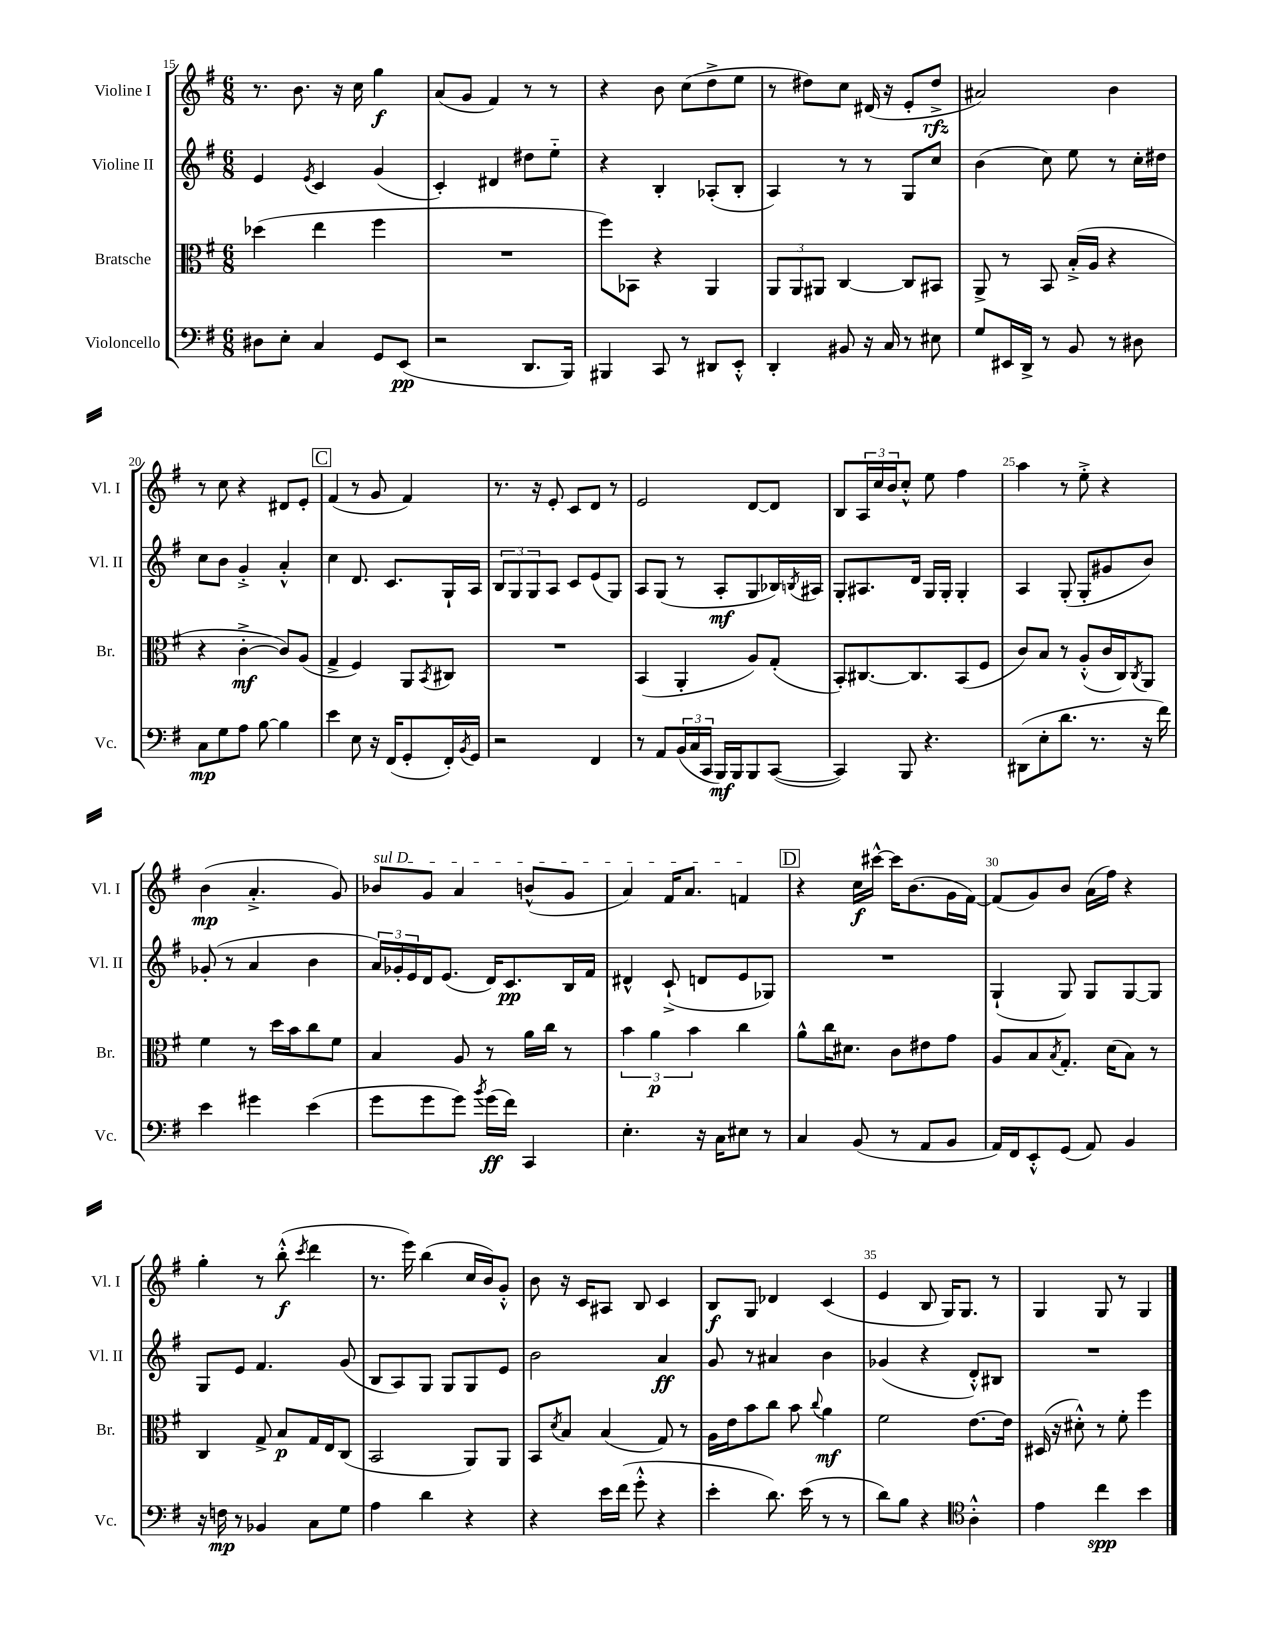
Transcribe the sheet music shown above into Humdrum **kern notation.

**kern	**kern	**kern	**kern
*staff4	*staff3	*staff2	*staff1
*clefF4	*clefC3	*clefG2	*clefG2
*k[f#]	*k[f#]	*k[f#]	*k[f#]
*M6/8	*M6/8	*M6/8	*M6/8
8D#	(4dd-	4e	8.r
8E'	.	.	.
.	.	.	8.b
.	.	8qe	.
4C	4ee	4c	.
.	.	.	16r
.	.	.	16cc
8GG	4ff#	(4g	4gg
(8EE	.	.	.
=	=	=	=
2r	2.r	4c')	(8a
.	.	.	8g
.	.	4d#	4f#)
8.DD	.	8dd#	8r
.	.	8ee'~	8r
16BBB)	.	.	.
=	=	=	=
4BBB#	8ff#)	4r	4r
.	8BB-	.	.
8CC	4r	4B'	8b
8r	.	.	(8cc
8DD#	4AA	(8A-'	8dd^
8EE'^^	.	8B'	8ee
=	=	=	=
4DD'	12AA	4A)	8r
.	12AA	.	.
.	.	.	8dd#)
.	12AA#	.	.
8BB#	[4C	8r	8cc
16r	.	8r	(16d#
16C	.	.	16r
8r	8C]	8G	8e'
8E#	8BB#	8cc	8dd#^
=	=	=	=
8G	8AA^	(4b	2a#)
16EE#	8r	.	.
16DD^	.	.	.
8r	8BB	8cc)	.
8BB	(16B'^	8ee	.
.	16A	.	.
8r	4r	8r	4b
8D#	.	16cc'	.
.	.	16dd#	.
=	=	=	=
8C	4r	8cc	8r
8G	.	8b	8cc
8A	[4c'^	4g'^	4r
[8B	.	.	.
4B]	8c])	4a'^^	8d#
.	(8A	.	8e'
=	=	=	=
4e	4G^	4cc	(4f#
8E	4F#)	8.d	8r
16r	.	.	8g
(16FF#	.	8.c	.
8GG'	8AA	.	4f#)
.	8qBB	.	.
16FF#')	8C#	16G`	.
8qBB	.	.	.
16GG	.	16A	.
=	=	=	=
2r	2.r	12B	8.r
.	.	12G	.
.	.	12G	.
.	.	.	16r
.	.	8A	8e'
.	.	8c	8c
4FF#	.	(8e	8d
.	.	8G)	8r
=	=	=	=
8r	(4BB	8A	2e
8AA	.	(8G	.
(24BB	4AA'	8r	.
24C	.	.	.
24CC	.	.	.
16BBB)	.	8A'	.
16BBB	.	.	.
8BBB	8A)	8G	[8d
([8CC	(8G'	16B-)	8d]
.	.	8qB	.
.	.	16A#	.
=	=	=	=
4CC])	8BB')	8G'	8B
.	[8.C#	8.A#	24A
.	.	.	24cc
.	.	.	24b
8BBB	.	.	8cc'^^
.	8.C#]	16d	.
4.r	.	16G	8ee
.	.	16G'	.
.	(8BB	4G'	4ff#
.	8F#	.	.
=	=	=	=
(8DD#	8c)	4A	4aa
8E'	8B	.	.
8.d	8r	(8G'	8r
.	(8A'^^	8G'	8ee'^
8.r	.	.	.
.	16c	8g#	4r
.	16C)	.	.
.	8qC	.	.
16r	8AA	8b)	.
16f#)	.	.	.
=	=	=	=
4e	4f#	(8g-'	(4b
.	.	8r	.
4g#	8r	4a	4.a'^
.	16dd	.	.
.	16b	.	.
(4e	8cc	4b	.
.	8f#	.	8g)
=	=	=	=
8g	4B	24a)	8b-
.	.	24g-'	.
.	.	24e	.
8g	.	16d	8g
.	.	(8.e	.
8g)	8A	.	4a
8qb	.	.	.
(16g	8r	16d)	.
16f#)	.	8.c	.
4CC	16a	.	(8b^^
.	16cc	.	.
.	8r	16B	8g
.	.	16f#	.
=	=	=	=
4.E'	6b	4d#^^	4a)
.	6a	.	.
.	.	(8c`^	16f#
.	.	.	8.a
.	6b	.	.
16r	.	8d	.
16C	.	.	.
8E#	4cc	8e	4f
8r	.	8G-)	.
=	=	=	=
4C	8a^^	2.r	4r
.	16cc	.	.
.	8.d#	.	.
(8BB	.	.	16cc
.	.	.	[16ccc#^^
8r	8c	.	16ccc#]
.	.	.	(8.b
8AA	8e#	.	.
8BB	8g	.	16g
.	.	.	[16f#)
=	=	=	=
16AA)	8A	(4G`	(8f#]
16FF#	.	.	.
8EE'^^	8B	.	8g)
.	8qB	.	.
(8GG	8.G'	8G)	8b
8AA)	.	8G	(16a
.	(16d	.	16ff#)
4BB	8B)	[8G	4r
.	8r	8G]	.
=	=	=	=
16r	4C	8G	4gg'
16F	.	.	.
8r	.	8e	.
4BB-	8G^	4.f#	8r
.	8B	.	(8bb'^^
.	.	.	8qccc
8C	16G	.	4ddd
.	16E	.	.
8G	(8C	(8g	.
=	=	=	=
4A	2BB	8B	8.r
.	.	8A)	.
.	.	.	16eee)
4d	.	8G	(4bb
.	.	8G	.
4r	8AA)	8G	16cc
.	.	.	16b)
.	8AA	8e	8g'^^
=	=	=	=
4r	8BB	2b	8b
.	8qd	.	.
.	8B	.	16r
.	.	.	16c
16e	(4B	.	8A#
(16f#	.	.	.
8g'^^	.	.	8B
4r	8G)	4a	4c
.	8r	.	.
=	=	=	=
4e'	16A	8g	8B
.	16e	.	.
.	8b	8r	8G
8.d)	8cc	4a#	4d-
.	8b	.	.
(16e	.	.	.
.	8qqcc	.	.
8r	4a	4b	(4c
8r	.	.	.
=	=	=	=
8d)	2f#	(4g-	4e
8B	.	.	.
4r	.	4r	8B
.	.	.	16G)
.	.	.	8.G
*clefC4	*	*	*
4A'^^	[8.e	8d'^^)	.
.	.	8B#	8r
.	16e]	.	.
=	=	=	=
4e	(16D#	2.r	4G
.	16r	.	.
.	8d#'^^)	.	.
4cc	8r	.	8G
.	8f#'	.	8r
4b	4ff#	.	4G
==	==	==	==
*-	*-	*-	*-
